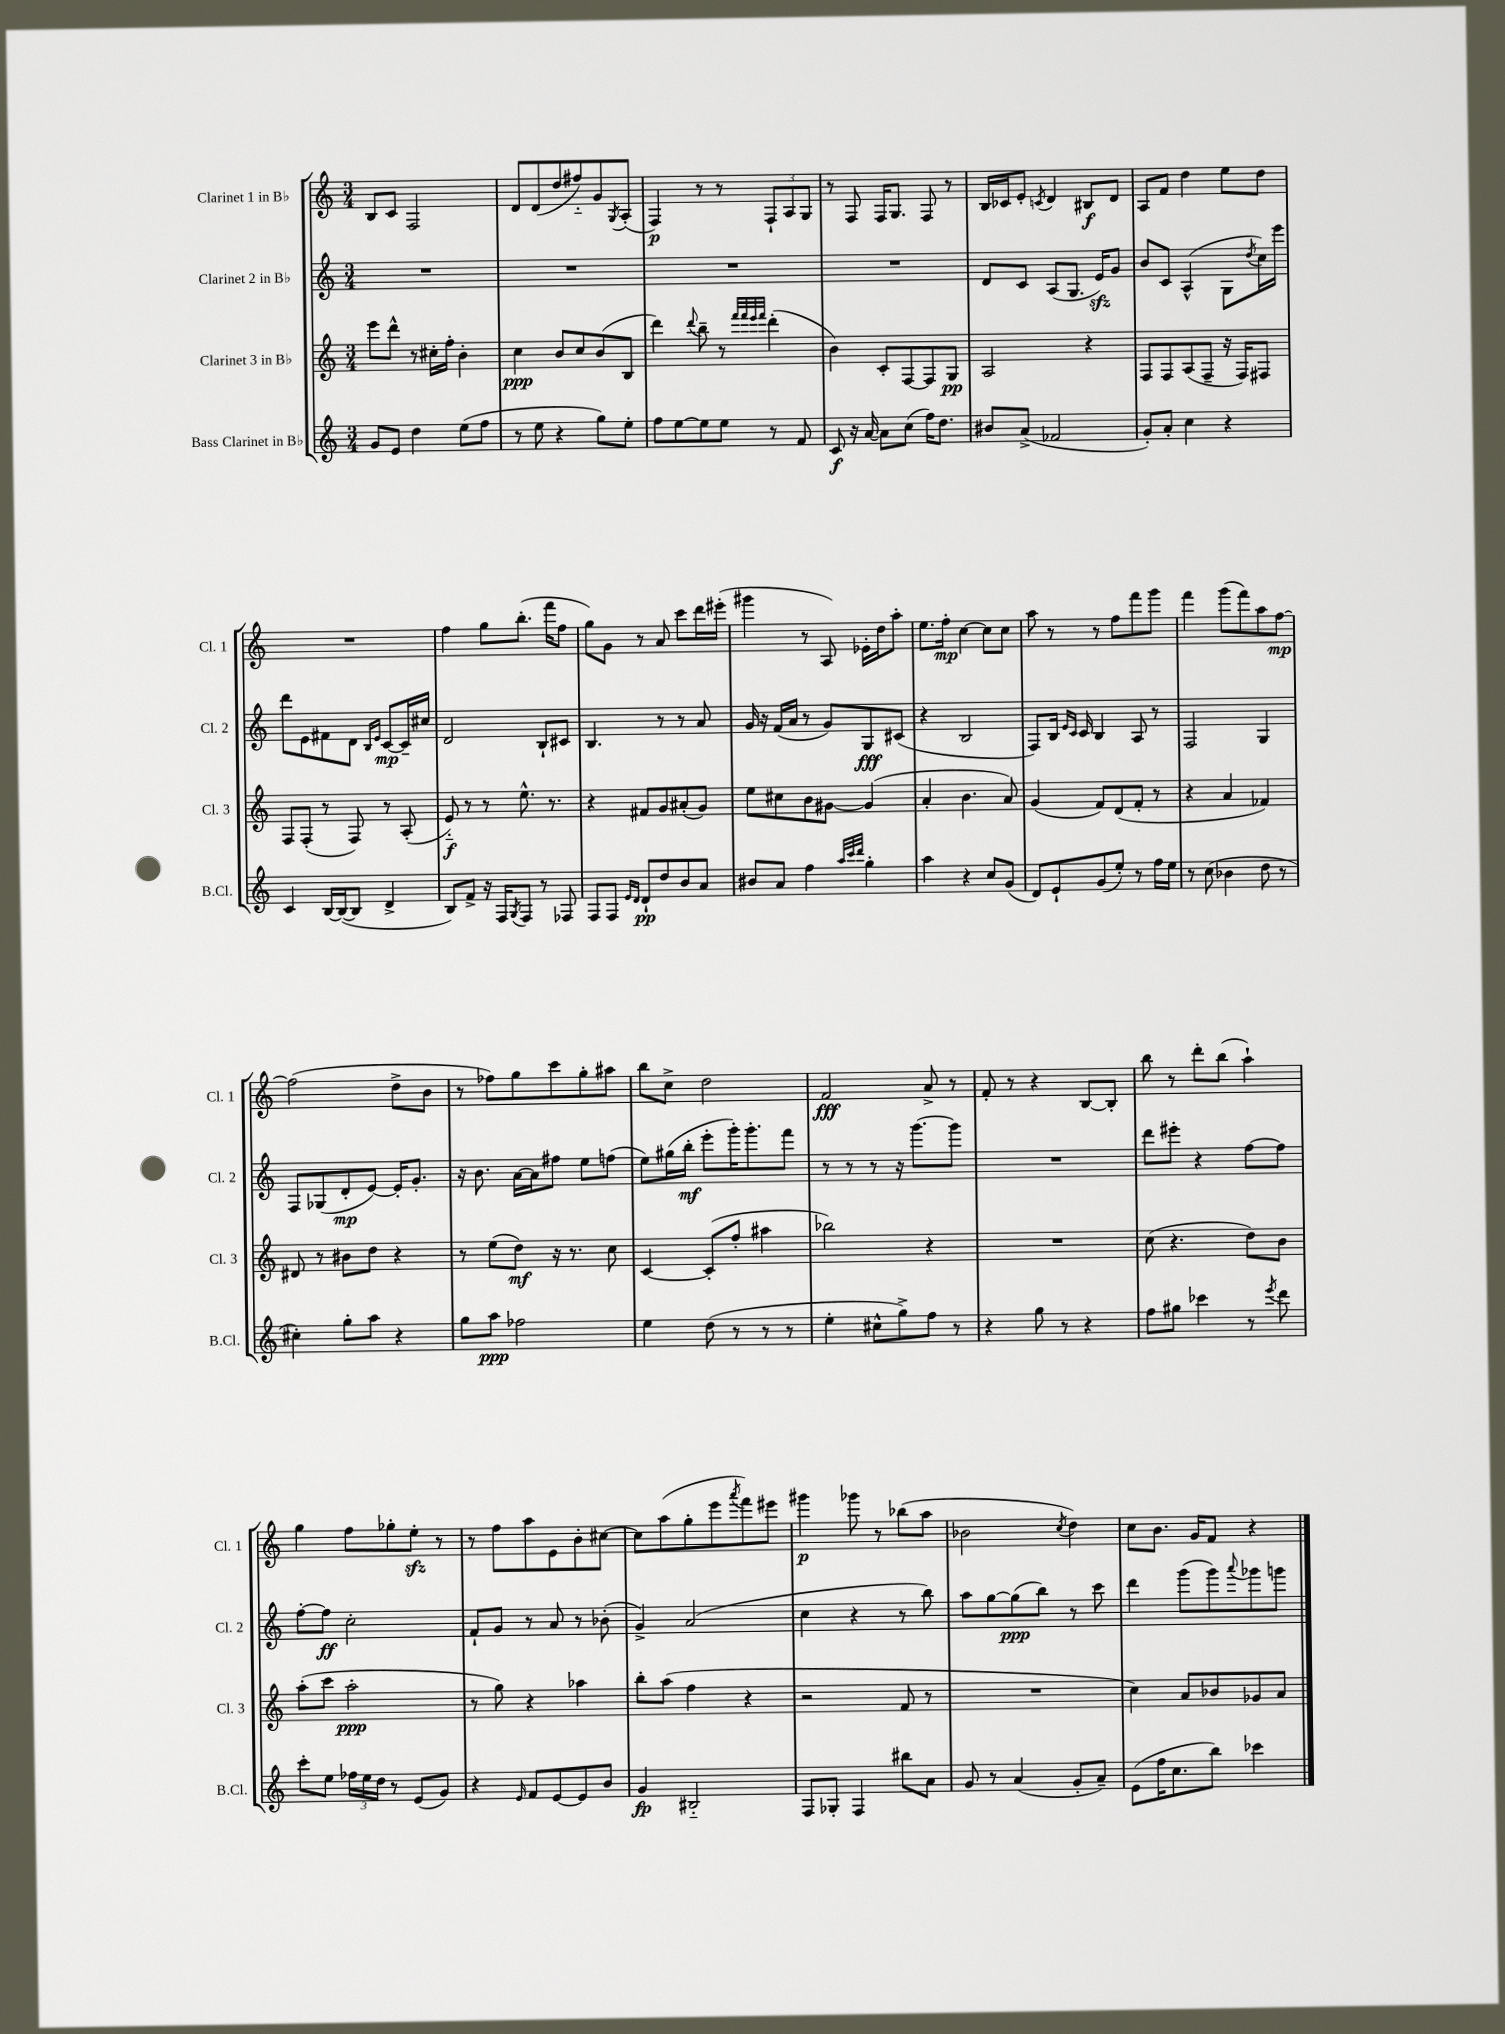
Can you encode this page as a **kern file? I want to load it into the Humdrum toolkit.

**kern	**dynam	**kern	**dynam	**kern	**dynam	**kern	**dynam
*part4	*part4	*part3	*part3	*part2	*part2	*part1	*part1
*staff4	*staff4	*staff3	*staff3	*staff2	*staff2	*staff1	*staff1
*I"Bass Clarinet in B♭	*	*I"Clarinet 3 in B♭	*	*I"Clarinet 2 in B♭	*	*I"Clarinet 1 in B♭	*
*I'B.Cl.	*	*I'Cl. 3	*	*I'Cl. 2	*	*I'Cl. 1	*
*clefG2	*	*clefG2	*	*clefG2	*	*clefG2	*
*k[]	*	*k[]	*	*k[]	*	*k[]	*
*M3/4	*	*M3/4	*	*M3/4	*	*M3/4	*
=48	=48	=48	=48	=48	=48	=48	=48
8g/L	.	8eee\L	.	2.r	.	8B/L	.
8e/J	.	8ddd^^\J	.	.	.	8c/J	.
4dd\	.	8r	.	.	.	2F/	.
.	.	16cc#X'\LL	.	.	.	.	.
.	.	16ff'\JJ	.	.	.	.	.
(8ee\L	.	4b'\	.	.	.	.	.
8ff\J	.	.	.	.	.	.	.
=49	=49	=49	=49	=49	=49	=49	=49
8r	.	4cc\	ppp	2.r	.	8d/L	.
8ee\	.	.	.	.	.	(8d/	.
4r	.	8b/L	.	.	.	8dd/	.
.	.	8cc/	.	.	.	8ff#X/)	.
8gg\L)	.	(8b/	.	.	.	8g/	.
.	.	.	.	.	.	8qG/	.
8ee'\J	.	8B/J	.	.	.	(8A'/J	.
=50	=50	=50	=50	=50	=50	=50	=50
8ff\L	.	4ddd\)	.	2.r	.	4F/)	p
[8ee\	.	.	.	.	.	.	.
.	.	8qqddd/	.	.	.	.	.
8ee\]	.	8bb~\	.	.	.	8r	.
8ee\J	.	8r	.	.	.	8r	.
.	.	32qqfff/LLL	.	.	.	.	.
.	.	32qqfff/	.	.	.	.	.
.	.	32qqeee/	.	.	.	.	.
.	.	32qqfff/JJJ	.	.	.	.	.
8r	.	(4ddd'\	.	.	.	12F`/L	.
.	.	.	.	.	.	12A/	.
8f/	.	.	.	.	.	.	.
.	.	.	.	.	.	12G/J	.
=51	=51	=51	=51	=51	=51	=51	=51
8c/	f	4b\)	.	2.r	.	8r	.
16r	.	.	.	.	.	8F/	.
[16a/	.	.	.	.	.	.	.
8a\L]	.	8c'/L	.	.	.	16F/KL	.
.	.	.	.	.	.	8.G/J	.
(8cc\J	.	[8F/	.	.	.	.	.
16ff\KL)	.	8F/]	.	.	.	8F/	.
8.dd\J	.	.	.	.	.	.	.
.	.	8G/J	pp	.	.	8r	.
=52	=52	=52	=52	=52	=52	=52	=52
8b#X/L	.	2A/	.	8d/L	.	16B/LL	.
.	.	.	.	.	.	16c-X/J	.
(8a^/J	.	.	.	8c/J	.	8e'/J	.
.	.	.	.	.	.	8qcn/	.
2f-X/	.	.	.	(8A/L	.	4d/	.
.	.	.	.	8.G/J	.	.	.
.	.	4r	.	.	.	8B#X/L	f
.	.	.	.	16ezz/KL)	.	.	.
.	.	.	.	8g/J	.	8d/J	.
=53	=53	=53	=53	=53	=53	=53	=53
8g'/L)	.	8F/L	.	8b/L	.	8A/L	.
8a'/J	.	8F/	.	8c/J	.	8f/J	.
4cc\	.	(8A/	.	(4A^^/	.	4dd\	.
.	.	8F~/J	.	.	.	.	.
4r	.	16r	.	8G\L	.	8ee\L	.
.	.	16F/KL)	.	.	.	.	.
.	.	.	.	8qdd/	.	.	.
.	.	8F#X/J	.	16cc\L)	.	8dd\J	.
.	.	.	.	16eee\JJ	.	.	.
!!LO:LB:g=z
=54	=54	=54	=54	=54	=54	=54	=54
4c/	.	8F/L	.	8ddd\L	.	2.r	.
.	.	(8F'/J	.	8e\	.	.	.
[16B/LL	.	8r	.	8f#X\	.	.	.
(16B/J_	.	.	.	.	.	.	.
8B/J]	.	8F/)	.	8d\J	.	.	.
.	.	.	.	16qqB/LL	.	.	.
.	.	.	.	16qqe/JJ	.	.	.
4d^/	.	8r	.	[8c/L	mp	.	.
.	.	(8A'/	.	16c~/L]	.	.	.
.	.	.	.	16cc#X/JJ	.	.	.
=55	=55	=55	=55	=55	=55	=55	=55
8B/L)	.	8e/)	f	2d/	.	4ff\	.
8f^/J	.	8r	.	.	.	.	.
16r	.	8r	.	.	.	8gg\L	.
16F/KL	.	.	.	.	.	.	.
8qG/	.	.	.	.	.	.	.
8F/J	.	8.ee^^\	.	.	.	(8.bb'\J	.
8r	.	.	.	8B`/L	.	.	.
.	.	8.r	.	.	.	16fff\KL	.
8F-X/	.	.	.	8c#X/J	.	8ff\J	.
=56	=56	=56	=56	=56	=56	=56	=56
8F/L	.	4r	.	4.B/	.	8gg\L)	.
8F/J	.	.	.	.	.	8g\J	.
16qqe/LL	.	.	.	.	.	.	.
16qqd/JJ	.	.	.	.	.	.	.
8d`/L	pp	8f#X/L	.	.	.	8r	.
8dd/	.	8g/	.	8r	.	8a/	.
8b/	.	(8a#X'/	.	8r	.	8ccc\L	.
8a/J	.	8g/J)	.	8a/	.	16ddd\L	.
.	.	.	.	.	.	(16eee#X'\JJ	.
=57	=57	=57	=57	=57	=57	=57	=57
8b#X/L	.	8ee\L	.	16g/	.	4ggg#X\	.
.	.	.	.	16r	.	.	.
8a/J	.	8cc#X\	.	(16f/LL	.	.	.
.	.	.	.	16a/JJ	.	.	.
4ff\	.	8b\	.	8r	.	8r	.
.	.	[8g#X\J	.	8g/L)	.	8A/)	.
32qqaa/LLL	.	.	.	.	.	.	.
32qqccc/	.	.	.	.	.	.	.
32qqddd/JJJ	.	.	.	.	.	.	.
4gg'\	.	(4g#/]	.	8G/	fff	16e-X'\LL	.
.	.	.	.	.	.	16dd\J	.
.	.	.	.	(8c#X/J	.	8aa'\J	.
=58	=58	=58	=58	=58	=58	=58	=58
4aa\	.	4a'/	.	4r	.	8.ee\L	.
.	.	.	.	.	.	16ff'\Jk	mp
4r	.	4.b\	.	2B/	.	[4cc\	.
8cc/L	.	.	.	.	.	8cc\L]	.
(8g/J	.	8a/)	.	.	.	8cc\J	.
=59	=59	=59	=59	=59	=59	=59	=59
8d/L)	.	(4g/	.	8F/L)	.	8aa\	.
8e`/	.	.	.	16B/Jk	.	8r	.
.	.	.	.	16qqe/LL	.	.	.
.	.	.	.	16qqc/JJ	.	.	.
.	.	.	.	16c/	.	.	.
(8g/	.	8f/L)	.	4B/	.	8r	.
8ee'/J)	.	(8d/	.	.	.	8ff\L	.
8r	.	8f'/J	.	8A/	.	8fff\	.
16ff\LL	.	8r	.	8r	.	8ggg\J	.
16ee\JJ	.	.	.	.	.	.	.
=60	=60	=60	=60	=60	=60	=60	=60
8r	.	4r	.	2F/	.	4fff\	.
(8cc\	.	.	.	.	.	.	.
4b-X\	.	4a/	.	.	.	(8ggg\L	.
.	.	.	.	.	.	8fff\)	.
8dd\	.	4f-X/)	.	4G/	.	8aa\	.
8r	.	.	.	.	.	[8ff\J	mp
!!LO:LB:g=z
=61	=61	=61	=61	=61	=61	=61	=61
4cc#X'\)	.	8d#X/	.	8F/L	.	(2ff\]	.
.	.	8r	.	(8G-X/	.	.	.
8gg'\L	.	8b#X\L	.	8d'/	mp	.	.
8aa\J	.	8dd\J	.	[8e/J)	.	.	.
4r	.	4r	.	16e'/KL]	.	8dd^\L	.
.	.	.	.	8.g'/J	.	.	.
.	.	.	.	.	.	8b\J	.
=62	=62	=62	=62	=62	=62	=62	=62
8gg\L	.	8r	.	16r	.	8r	.
.	.	.	.	8.b\	.	.	.
8aa\J	ppp	(8ee\L	.	.	.	8ff-X\L)	.
2ff-X\	.	8dd\J)	mf	[16a\LL	.	8gg\	.
.	.	.	.	16a\J]	.	.	.
.	.	16r	.	8ff#X\J	.	8ccc\	.
.	.	8.r	.	.	.	.	.
.	.	.	.	8ee\L	.	8gg'\	.
.	.	8cc\	.	(8ffn\J	.	8aa#X\J	.
=63	=63	=63	=63	=63	=63	=63	=63
4ee\	.	[4c/	.	8ee\L)	.	8bb\L	.
.	.	.	.	(16gg#X\L	.	8cc^\J	.
.	.	.	.	16bb'\JJ	mf	.	.
(8dd\	.	(8c'/L]	.	8eee'\L	.	2dd\	.
8r	.	8ff'/J	.	16ggg'\K)	.	.	.
.	.	.	.	8.ggg'\	.	.	.
8r	.	4aa#X\	.	.	.	.	.
8r	.	.	.	8fff\J	.	.	.
=64	=64	=64	=64	=64	=64	=64	=64
4ee'\	.	2bb-X\)	.	8r	.	2f/	fff
.	.	.	.	8r	.	.	.
8cc#X^^\L	.	.	.	8r	.	.	.
8gg^\)	.	.	.	16r	.	.	.
.	.	.	.	[8.ggg\L	.	.	.
8ff\J	.	4r	.	.	.	8a^/	.
8r	.	.	.	8ggg\J]	.	8r	.
=65	=65	=65	=65	=65	=65	=65	=65
4r	.	2.r	.	2.r	.	8f'/	.
.	.	.	.	.	.	8r	.
8gg\	.	.	.	.	.	4r	.
8r	.	.	.	.	.	.	.
4r	.	.	.	.	.	[8B/L	.
.	.	.	.	.	.	8B'/J]	.
=66	=66	=66	=66	=66	=66	=66	=66
8ff\L	.	(8cc\	.	8ddd\L	.	8bb\	.
8gg#X\J	.	4.r	.	8eee#X'\J	.	8r	.
4ccc-X\	.	.	.	4r	.	8ddd'\L	.
.	.	.	.	.	.	(8bb\J	.
8r	.	8dd\L)	.	[8ff\L	.	4aa`\)	.
8qeee/	.	.	.	.	.	.	.
8ddd\	.	8b\J	.	8ff\J]	.	.	.
!!LO:LB:g=z
=67	=67	=67	=67	=67	=67	=67	=67
8ccc'\L	.	(8aa'\L	.	[8ff'\L	.	4gg\	.
8ee\J	.	8ccc\J	.	8ff\J]	ff	.	.
24ff-X\LL	.	2aa'\	ppp	2cc'\	.	8ff\L	.
24ee\	.	.	.	.	.	.	.
24dd\JJ	.	.	.	.	.	.	.
8r	.	.	.	.	.	8gg-X'\	.
(8e/L	.	.	.	.	.	8eezz'\J	.
8g/J)	.	.	.	.	.	8r	.
=68	=68	=68	=68	=68	=68	=68	=68
4r	.	8r	.	8f`/L	.	8r	.
.	.	8gg\)	.	8g/J	.	8ff\L	.
16qqe/	.	.	.	.	.	.	.
8f/L	.	4r	.	8r	.	8aa\	.
[8e/	.	.	.	8a/	.	8e\	.
8e/]	.	4aa-X\	.	8r	.	8b'\	.
8b/J	.	.	.	(8b-X'\	.	[8cc#X\J	.
=69	=69	=69	=69	=69	=69	=69	=69
4g/	fp	8bb'\L	.	4g^/)	.	8cc#\L]	.
.	.	(8aa\J	.	.	.	(8aa\	.
2B#X/	.	4ff\	.	(2a/	.	8gg'\	.
.	.	.	.	.	.	8eee\	.
.	.	.	.	.	.	8qaaa/	.
.	.	4r	.	.	.	8fff\)	.
.	.	.	.	.	.	8eee#X\J	.
=70	=70	=70	=70	=70	=70	=70	=70
8F/L	.	2r	.	4cc\	.	4ggg#X\	p
8G-X'/J	.	.	.	.	.	.	.
4F/	.	.	.	4r	.	8ggg-X\	.
.	.	.	.	.	.	8r	.
8bb#X\L	.	8f/	.	8r	.	(8bb-X\L	.
8a\J	.	8r	.	8bb\)	.	8aa\J	.
=71	=71	=71	=71	=71	=71	=71	=71
8g/	.	2.r	.	8aa\L	.	2b-X\	.
8r	.	.	.	[8gg\	.	.	.
(4a/	.	.	.	(8gg\]	ppp	.	.
.	.	.	.	8bb\J)	.	.	.
.	.	.	.	.	.	8qcc/	.
8g'/L	.	.	.	8r	.	4dd\)	.
8a~/J)	.	.	.	8ccc\	.	.	.
=72	=72	=72	=72	=72	=72	=72	=72
(8e\L	.	4cc\)	.	4ddd\	.	8cc\L	.
16ff\K	.	.	.	.	.	8.b\J	.
8.cc\	.	.	.	.	.	.	.
.	.	8a/L	.	(8ggg\L	.	.	.
.	.	.	.	.	.	16g/KL	.
8bb\J)	.	8b-X/	.	8ggg\)	.	8f/J	.
.	.	.	.	8qqaaa/	.	.	.
4ccc-X\	.	8g-X/	.	8ggg-X\	.	4r	.
.	.	8a/J	.	8gggn\J	.	.	.
==	==	==	==	==	==	==	==
*-	*-	*-	*-	*-	*-	*-	*-
